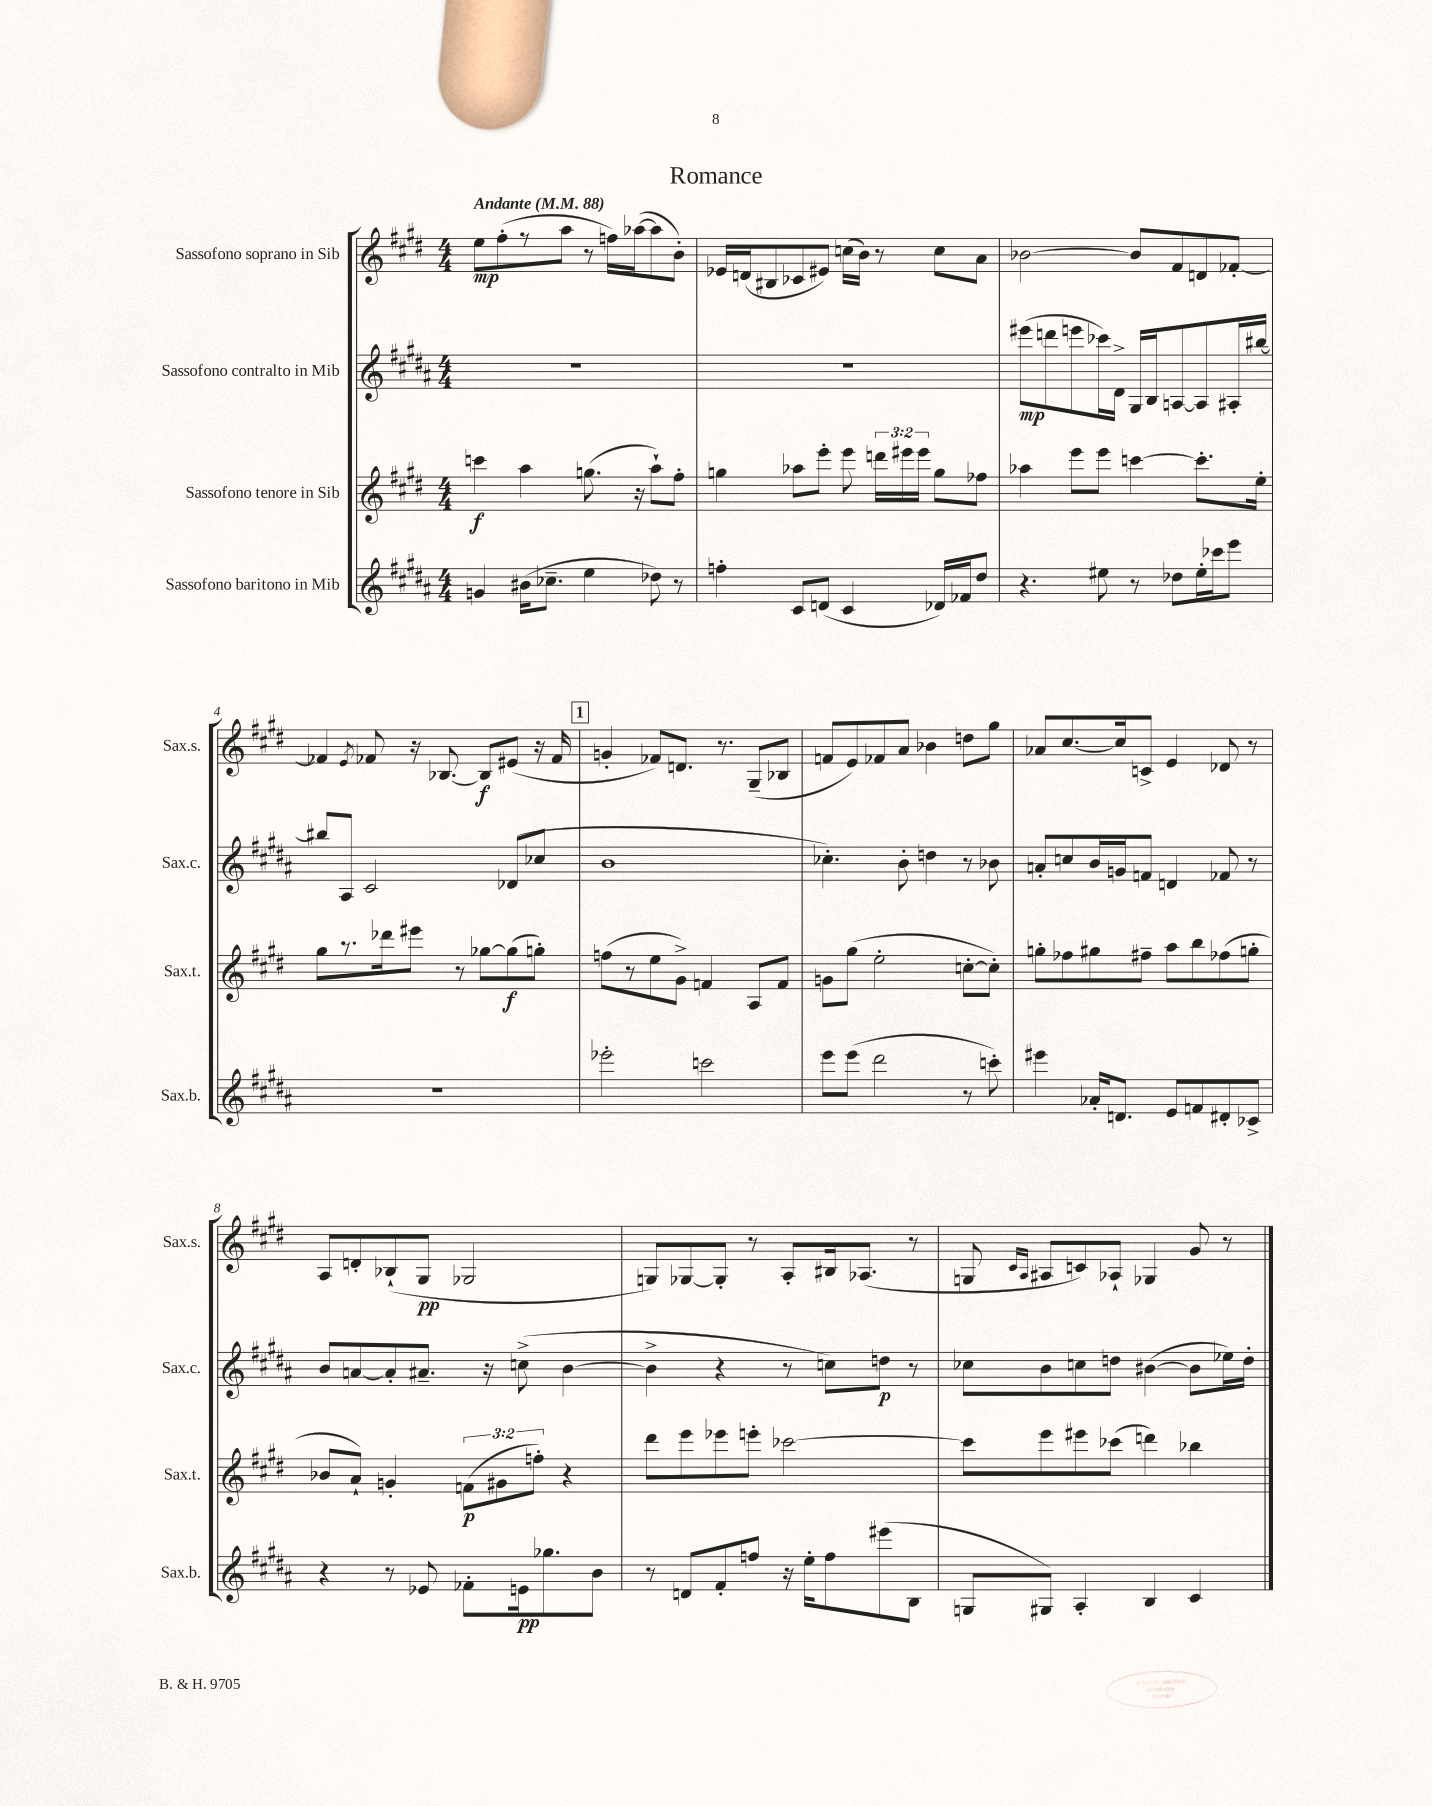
\header { title = "Romance" }
<<
\new StaffGroup <<
\new Staff = "s0" \with { instrumentName = "Sassofono soprano in Sib" shortInstrumentName = "Sax.s." } {
    \clef treble \key e \major \numericTimeSignature \time 4/4 \tempo "Andante" 4 = 88
    \autoBeamOff e''8[\mp fis''8-.( r8 a''8] r8 f''16[) aes''16~( aes''8 b'8]-.) |
    ees'16[ d'16( bis8 ces'8 eis'8]) c''16[( b'16]) r8 c''8[ a'8] |
    bes'2~ bes'8[ fis'8 d'8 fes'8]~-. |
    fes'4 \acciaccatura { e'8 } fes'8 r16 bes8.~ bes8[\f eis'8]( r16 fes'16 |
    \mark \markup { \box "1" } g'4-. fes'8[) d'8.] r8. gis8[--( bes8] |
    f'8[ e'8) fes'8 a'8] bes'4 d''8[ gis''8] |
    aes'8[ cis''8.~ cis''16 c'8]-> e'4 des'8 r8 |
    a8[ d'8-. bes8-!( gis8]\pp ges2 |
    g8[) ges8~ ges8]-. r8 a8[-. bis16 aes8.]( r8 |
    g8 \grace { cis'16[ a16] } ais8[ c'8) aes8]-! ges4 gis'8 r8 \bar "|." |
}
\new Staff = "s1" \with { instrumentName = "Sassofono contralto in Mib" shortInstrumentName = "Sax.c." } {
    \clef treble \key b \major \numericTimeSignature \time 4/4
    \autoBeamOff R1 |
    R1 |
    eis'''8[\mp( d'''8 e'''8 ces'''16) dis'16]-> gis16[ b16 a8~ a8 ais16-. bis''16]~ |
    bis''8[ ais8] cis'2 des'8[( ces''8] |
    \mark \markup { \box "1" } b'1 |
    ces''4.-.) b'8-. d''4 r8 bes'8 |
    a'8[-. c''8 b'16 g'16 f'8] d'4 fes'8 r8 |
    b'8[ a'8~ a'8-. ais'8.]-- r16 c''8->( b'4~ |
    b'4-> r4 r8 c''8[) d''8]\p r8 |
    ces''8[ b'8 c''8 d''8] bis'4~( bis'8[ ees''16) d''16]-. \bar "|." |
}
\new Staff = "s2" \with { instrumentName = "Sassofono tenore in Sib" shortInstrumentName = "Sax.t." } {
    \clef treble \key e \major \numericTimeSignature \time 4/4 \override Staff.TupletNumber.text = #tuplet-number::calc-fraction-text
    \autoBeamOff c'''4\f a''4 g''8.( r16 a''8[-!) fis''8]-. |
    g''4 aes''8[ e'''8]-. e'''8 \tuplet 3/2 { d'''16[ eis'''16 eis'''16] } g''8[ fes''8] |
    aes''4 e'''8[ e'''8] c'''4~ c'''8.[-. e''16]-. |
    gis''8[ r8. des'''16 eis'''8] r8 ges''8[~ ges''8\f( g''8]-.) |
    \mark \markup { \box "1" } f''8[( r8 e''8 gis'8]->) f'4 a8[ f'8] |
    g'8[ gis''8]( e''2-. c''8[~-. c''8]-.) |
    g''8[-. fes''8 gis''8 fis''8]-- a''8[ b''8 fes''8( g''8]-. |
    bes'8[ a'8]-!) g'4-. \tuplet 3/2 { f'8[\p( gis'8 f''8]-.) } r4 |
    dis'''8[ e'''8 ees'''8 e'''8]-. ces'''2~ |
    ces'''8[ e'''8 eis'''8 ces'''8]( d'''4) bes''4 \bar "|." |
}
\new Staff = "s3" \with { instrumentName = "Sassofono baritono in Mib" shortInstrumentName = "Sax.b." } {
    \clef treble \key b \major \numericTimeSignature \time 4/4
    \autoBeamOff g'4 bis'16[( ces''8.]-- e''4 des''8) r8 |
    f''4-. cis'8[ d'8]( cis'4 des'16[) fes'16 dis''8] |
    r4. eis''8 r8 des''8[ eis''16-. ces'''16 e'''8] |
    R1 |
    \mark \markup { \box "1" } ees'''2-. c'''2 |
    e'''8[ e'''8]( dis'''2 r8 c'''8-.) |
    eis'''4 aes'16[-. d'8.] e'8[ f'8 dis'8-. ces'8]-> |
    r4 r8 ees'8 fes'8[-. e'16\pp ges''8. b'8] |
    r8 d'8[ fis'8-. f''8] r16 e''16[-. f''8 eis'''8( b8] |
    g8[ gis8]) ais4-. b4 cis'4 \bar "|." |
}
>>
>>
